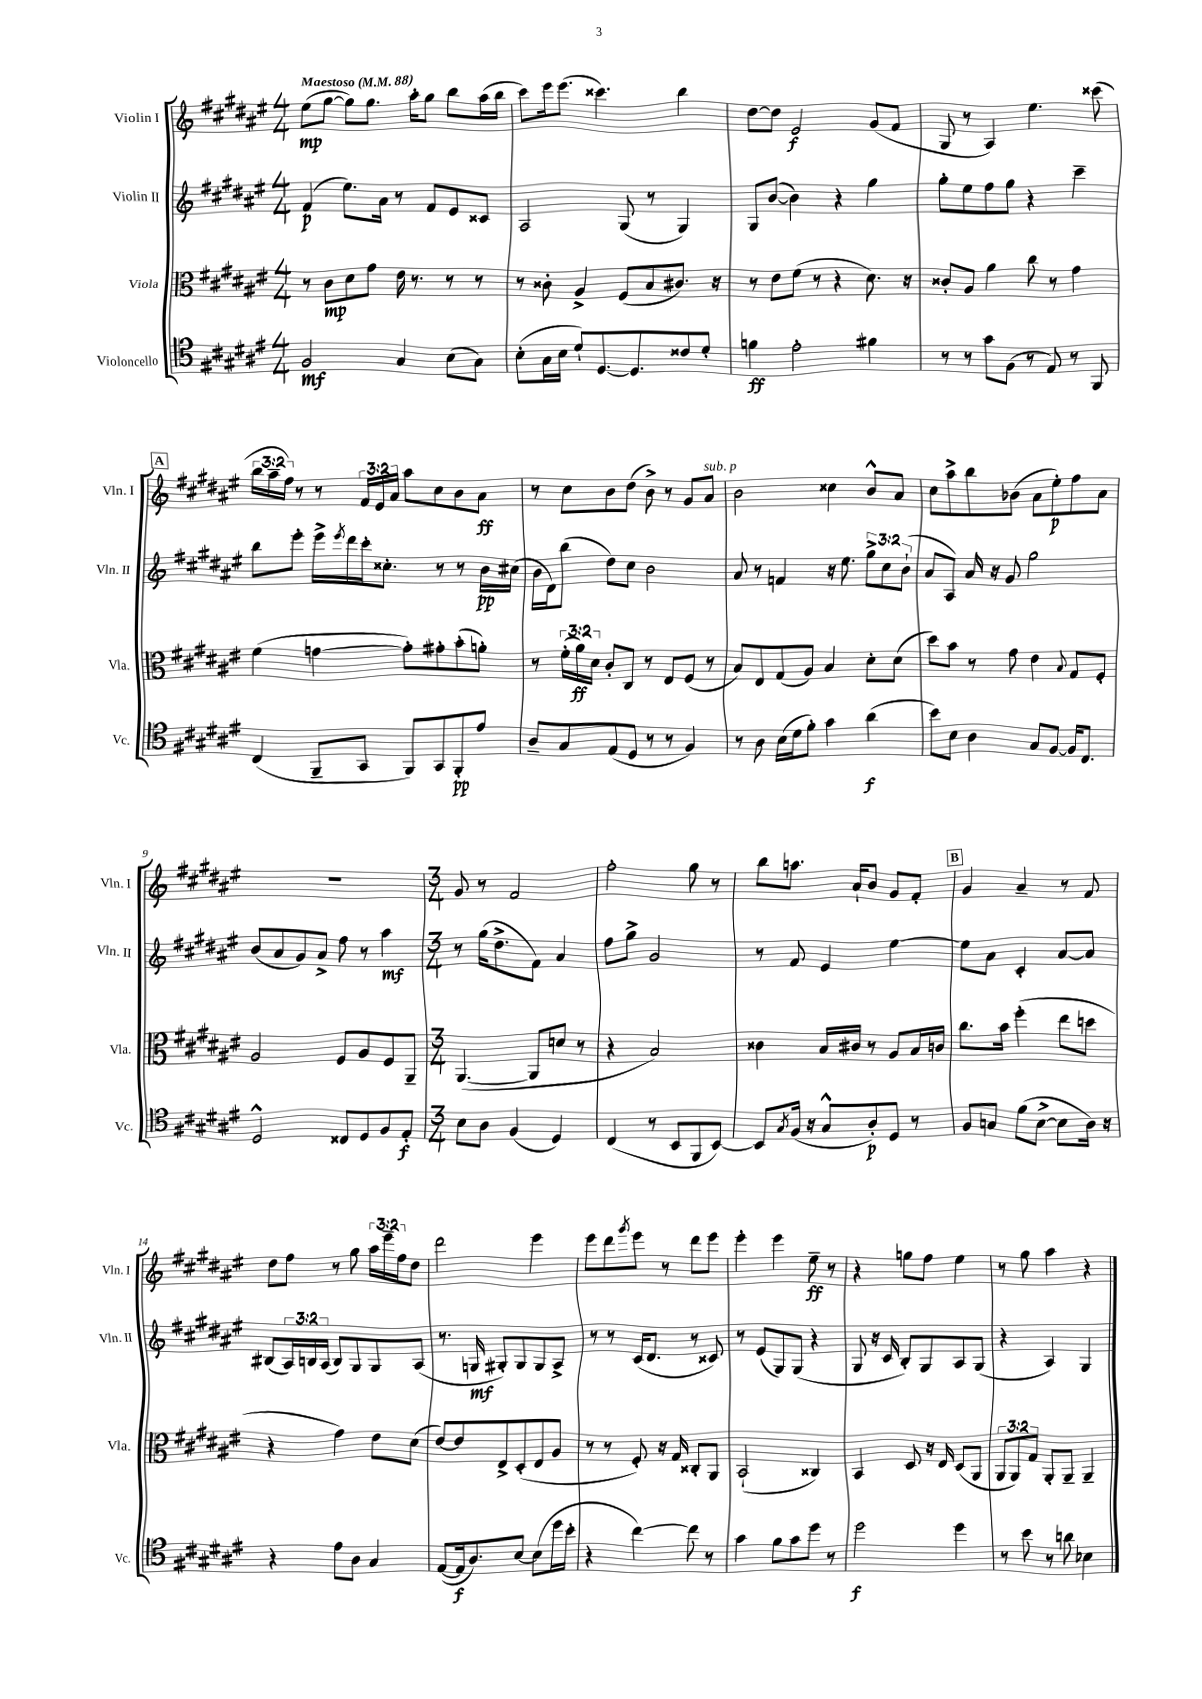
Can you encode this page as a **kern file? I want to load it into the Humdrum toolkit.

**kern	**kern	**kern	**kern
*staff4	*staff3	*staff2	*staff1
*clefC4	*clefC3	*clefG2	*clefG2
*k[f#c#g#d#a#e#]	*k[f#c#g#d#a#e#]	*k[f#c#g#d#a#e#]	*k[f#c#g#d#a#e#]
*M4/4	*M4/4	*M4/4	*M4/4
*MM88	*MM88	*MM88	*MM88
2F#	8r	(4f#	(8ee#
.	8c#	.	[8gg#
.	8d#	8.ee#)	8gg#])
.	8g#	.	8.gg#
.	.	16a#	.
4G#	16e#	8r	.
.	8.r	.	16aa#'
.	.	8f#	8gg#
(8B	8r	8e#	8bb
8G#)	8r	8c##	(16aa#
.	.	.	16bb
=	=	=	=
(8B'	8r	2A#	8ccc#)
16G#	8c##'	.	16eee#
16B	.	.	(8.eee#
8d#`)	4A#^	.	.
[8.D#	.	.	4.ccc##)
.	(8F#	(8G#	.
8.D#]	.	.	.
.	8B	8r	.
8c##	8.c#)	4G#)	4bb
8d#'	.	.	.
.	16r	.	.
=	=	=	=
4f	8r	8G#	[8dd#
.	8e#	([8b	8dd#]
2e#'	(8f#	4b])	2e#
.	8r	.	.
.	4r	4r	.
4f#	8.d#)	4gg#	(8g#
.	.	.	8f#
.	16r	.	.
=	=	=	=
8r	8c##'	8gg#'	8G#
8r	8A#	8ee#	8r
8g#	4a#	8ff#	4A#)
(8F#	.	8gg#	.
8r	8cc#	4r	4.ee#
8E#)	8r	.	.
8r	4g#	4ccc#~	.
8FF#	.	.	(8ccc##
=	=	=	=
(4C#	(4f#	8bb	24bb
.	.	.	24aa#~
.	.	.	24ff#)
.	.	8eee#'	8r
8FF#~	[4g	16eee#^	8r
.	.	8qeee#	.
.	.	16ddd#	.
8GG#	.	16ccc#'	24f#
.	.	.	24e#
.	.	8.cc##'	.
.	.	.	24a#
8FF#)	8g'])	.	8aa#
8GG#	8g#'	8r	8cc#
8FF#'	(8b'	8r	8b
8e#	8a')	16b	8a#
.	.	(16cc#	.
=	=	=	=
8A#~	8r	16b	8r
.	.	16d#)	.
8G#	(24f#'	(8bb	8cc#
.	24a#)	.	.
.	24d#	.	.
(8E#	8c#'	8dd#)	8b
8D#	8C#	8cc#	(8dd#
8r	8r	2b	8b^)
8r	8E#	.	8r
4F#)	(8F#	.	8g#
.	8r	.	8a#
=	=	=	=
8r	8B)	8a#	2b
8A#	8E#	8r	.
(16B	(8G#	4f	.
16d#	.	.	.
8f#')	8A#)	.	.
4g#	4B	16r	4cc##
.	.	8.ee#	.
(4a#	8d#'	12gg#^	8b^^
.	.	12cc#	.
.	(8d#	.	8a#
.	.	(12b`	.
=	=	=	=
8b)	8dd#)	8a#	8cc#
8B	8b	8A#)	8aa#^
4A#	8r	16a#	8bb
.	.	16r	.
.	8g#	8g#	(8b-
8G#	4e#	2gg#	8a#
[8F#	.	.	8ee#')
.	8qqB	.	.
16F#]	8G#	.	8ff#
8.C#	.	.	.
.	8F#'	.	8a#
=	=	=	=
2D#^^	2A#	(8b	1r
.	.	8a#	.
.	.	8g#)	.
.	.	8a#^	.
8C##	8F#	8ff#	.
8D#	8A#	8r	.
8F#	8F#	4aa#	.
8E#'	8AA#~	.	.
=	=	=	=
*M3/4	*M3/4	*M3/4	*M3/4
8B	([4.AA#	8r	8g#
8A#	.	(16gg#	8r
.	.	8.dd#^	.
(4F#	.	.	2f#
.	8AA#]	8f#)	.
4D#)	8d	4a#	.
.	8r	.	.
=	=	=	=
(4C#	4r	8ff#	2ff#'
.	.	8gg#^	.
8r	2B)	2g#	.
8BB	.	.	.
8FF#	.	.	8gg#
[8BB)	.	.	8r
=	=	=	=
8BB]	4c##	8r	8bb
8qG#	.	.	.
(16F#	.	8f#	8.aa
16r	.	.	.
8G#^^	16B	4e#	.
.	16c#	.	16a#`
8A#')	8r	.	8b
8D#	8A#	[4ee#	8g#
8r	16B	.	8f#'
.	16c	.	.
=	=	=	=
8F#	8.cc#	8ee#]	4g#
8G	.	8a#	.
.	16b	.	.
(8f#	(4ff#'	4c#'	4a#~
[8B^	.	.	.
8B]	8ee#	[8a#	8r
16A#)	8dd	8a#]	8f#
16r	.	.	.
=	=	=	=
4r	4r	(8B#	8dd#
.	.	24A#)	8ff#
.	.	24B	.
.	.	(24A#	.
8e#	4g#)	8B)	8r
8A#	.	8G#	8gg#
4G#	8e#	8G#	24aa#
.	.	.	24eee#~
.	.	.	24ff#
.	(8d#	(8A#	8dd#
=	=	=	=
([8E#	[8e#)	8.r	2ddd#
16E#]	8e#]	.	.
8.A#)	.	16G	.
.	8E#^	8G#')	.
[8B	(8D#'	8G#	.
(8B]	8E#	8G#	4eee#
16dd#	8A#	8A#^	.
16b'	.	.	.
=	=	=	=
4r	8r	8r	8eee#
.	8r	8r	8ddd#
.	.	.	8qggg#
[4cc#)	8F#')	(16c#	8eee#
.	.	8.d#	.
.	16r	.	8r
.	16G#	.	.
8cc#]	8C##'	8r	8ddd#
8r	8AA#	8c##)	8eee#
=	=	=	=
4g#	(2BB`	8r	4eee#'
.	.	(8e#	.
8f#	.	8G#)	4eee#
8g#	.	(8G#	.
8dd#	4C##)	4r	8ee#~
8r	.	.	8r
=	=	=	=
2dd#	4BB	8G#	4r
.	.	16r	.
.	.	16c#	.
.	8D#	8B')	8gg
.	16r	8G#	8ff#
.	16E#	.	.
4dd#	(8D#	8A#	4ee#
.	8AA#	(8G#	.
=	=	=	=
8r	12AA#	4r	8r
.	12AA#)	.	.
8b	.	.	8gg#
.	12G#	.	.
8r	8AA#'	4A#)	4aa#
8a	8AA#~	.	.
4B-	4AA#~	4G#	4r
==	==	==	==
*-	*-	*-	*-
